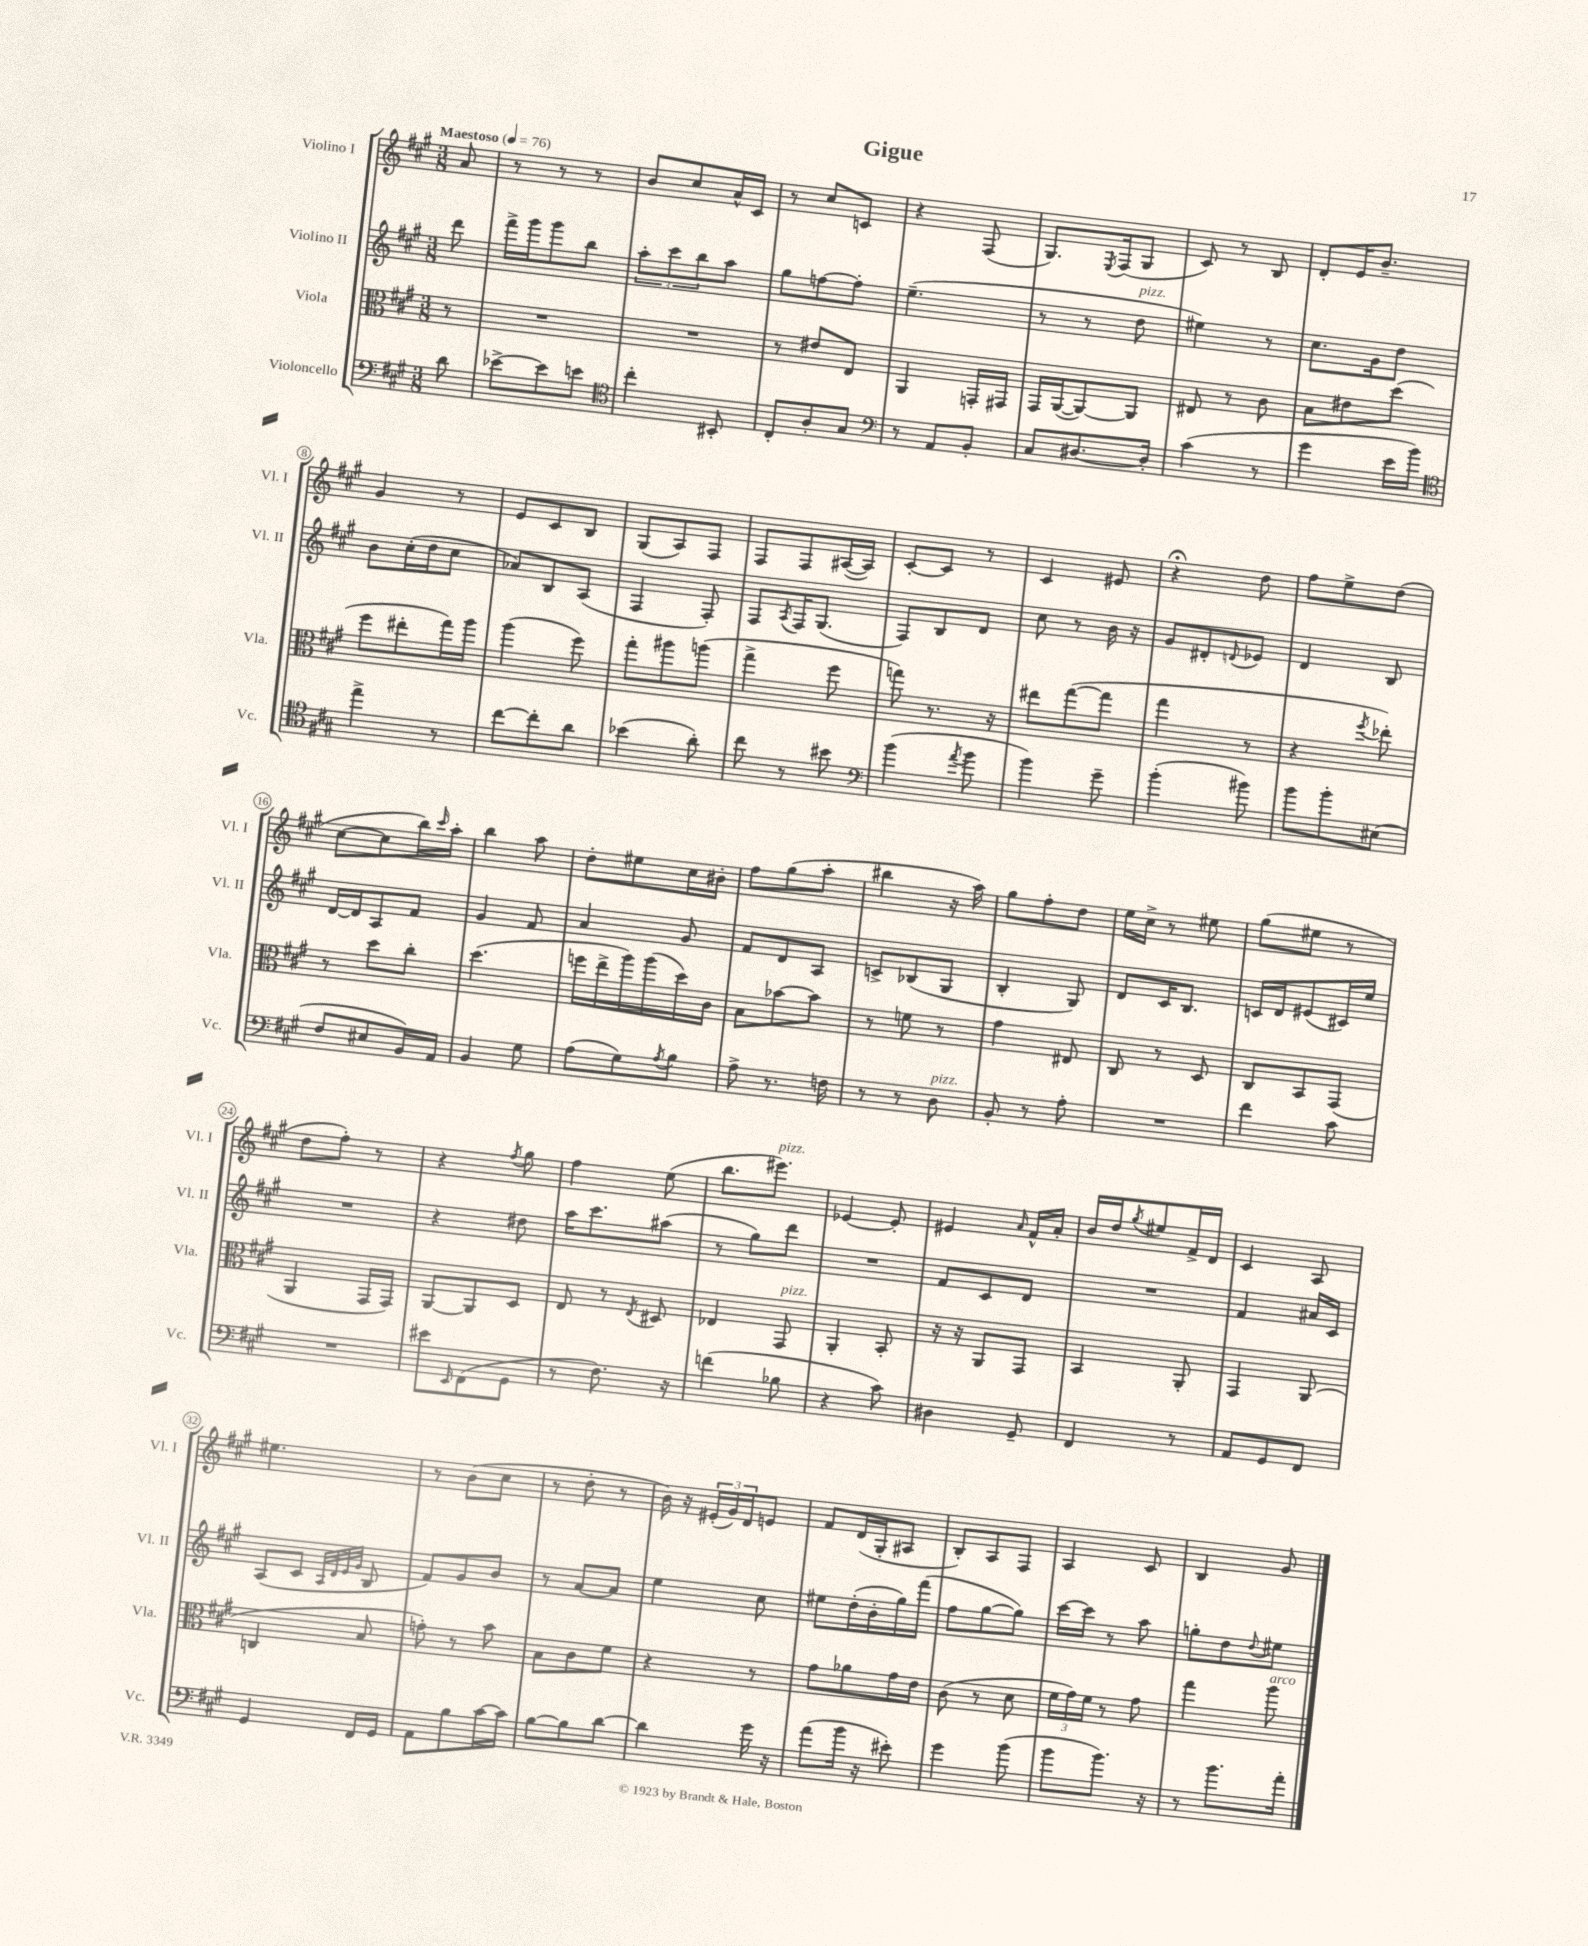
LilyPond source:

\header { title = "Gigue" }
<<
\new StaffGroup <<
\new Staff = "s0" \with { instrumentName = "Violino I" shortInstrumentName = "Vl. I" } {
    \clef treble \key a \major \numericTimeSignature \time 3/8 \partial 8 \tempo "Maestoso" 4 = 76
    a'8 |
    r8 r8 r8 |
    b'8 cis''8 a'16-^ cis'16 |
    r8 cis''8 c'8 |
    r4 fis8( |
    gis8.) \acciaccatura { e8 } fis16( gis8 |
    cis'8) r8 b8 |
    d'8-. e'16 b'8.-- |
    gis'4 r8 |
    e'8 cis'8 b8 |
    gis8( a8) fis8 |
    fis8 fis8 ais16~( ais16) |
    cis'8~-. cis'8 r8 |
    cis'4 eis'8 |
    r4\fermata d''8 |
    fis''8 e''8-> d''8( |
    cis''8~ cis''8 b''16) \grace { cis'''16 } a''16-. |
    b''4 a''8 |
    d''8-. eis''8 cis''16 bis'16-. |
    fis''8 gis''8( a''8-. |
    bis''4 r16 a''16) |
    gis''8 fis''8-. d''8 |
    e''16 cis''16-> r8 eis''8 |
    gis''8( eis''8 r8 |
    d''8 fis''8-.) r8 |
    r4 \acciaccatura { fis''8 } gis''8 |
    fis''4 e''8( |
    b''8. eis'''8.^\markup { \italic "pizz." }) |
    ees'4~ ees'8-. |
    eis'4 \grace { a'16 } fis'16-^ a'16-. |
    b'16 d''16 \acciaccatura { gis''8 } eis''8 fis'16-> d'16 |
    cis'4 a8 |
    eis''4. |
    r8 b'8( cis''8 |
    r8 d''8-. r8 |
    b'16) r16 \tuplet 3/2 { eis'16-.( gis'16) d'16 } e'8 |
    fis'8 d'16( gis16-. ais8 |
    b8-.) a8 fis8 |
    a4 cis'8 |
    b4 gis'8 \bar "|." |
}
\new Staff = "s1" \with { instrumentName = "Violino II" shortInstrumentName = "Vl. II" } {
    \clef treble \key a \major \numericTimeSignature \time 3/8 \partial 8
    d'''8 |
    fis'''16-> gis'''16 gis'''8 b''8 |
    \tuplet 3/2 { a''8-. cis'''8 b''8 } a''8 |
    gis''8 f''8~ f''8-. |
    e''4.--( |
    r8 r8 d''8^\markup { \italic "pizz." } |
    eis''4) r8 |
    cis''8. gis'16 d''8 |
    b'8 cis''16-.( d''16 cis''8 |
    aes'8) b8 a8( |
    fis4 fis8-.) |
    fis8 \acciaccatura { a8 } fis16 gis8.( |
    fis8) b8 d'8 |
    cis''8 r8 b'16 r16 |
    gis'8 dis'8-. \appoggiatura { d'8 } ees'8 |
    d'4 b8 |
    d'16~ d'16 a8 fis'8 |
    gis'4 fis'8 |
    a'4 gis'8 |
    fis'8 d'8 a8 |
    c'8-> bes8( gis8 |
    b4-. gis8) |
    d'8 cis'16 b8. |
    c'16 d'16 eis'8( cis'16) e''16 |
    R4. |
    r4 dis''8 |
    a''16 cis'''8. ais''8( |
    r8 gis''8) d'''8 |
    R4. |
    fis'8 cis'8 d'8 |
    R4. |
    fis'4 ais'16 cis'16 |
    a8( cis'8 \grace { a32 d'32 e'32 gis'32 } b8 |
    fis'8) gis'8 b'8 |
    r8 a'8~ a'8 |
    e''4 cis''8 |
    eis''8 d''16-.( b'16-. gis''16) fis'''16( |
    fis''8 gis''8~ gis''8) |
    cis'''16~ cis'''16 r8 a''8 |
    g''8-. d''8 \appoggiatura { d''8 } eis''8 \bar "|." |
}
\new Staff = "s2" \with { instrumentName = "Viola" shortInstrumentName = "Vla." } {
    \clef alto \key a \major \numericTimeSignature \time 3/8 \partial 8
    r8 |
    R4. |
    R4. |
    r8 eis'8 e8 |
    a,4 g,16-. gis,16 |
    gis,16 a,16~( a,8~) a,8 |
    eis8 r8 cis'8 |
    b8 eis'8 d''8( |
    fis''8 eis''8-. gis''16) a''16 |
    a''4( fis''8) |
    gis''8-. ais''8 a''8( |
    gis''4-> fis''8 |
    g''8) r8. r16 |
    eis''8 gis''8~( gis''8 |
    gis''4 r8 |
    r4 \acciaccatura { fis''8 } ees''8-.) |
    r8 d''8 cis''8-. |
    d''4.( |
    f''16 e''16-> a''16) a''16( d''16) cis'16 |
    b8 bes'8~ bes'8 |
    r8 f'8 r8 |
    gis'4 eis8 |
    cis8 r8 d8 |
    cis8 b,8 gis,8( |
    a,4 gis,16 gis,16) |
    a,8~ a,8 d8 |
    e8 r8 \acciaccatura { e8 } dis8 |
    ees4 gis,8^\markup { \italic "pizz." } |
    a,4-. b,8-. |
    r16 r16 a,8 gis,8 |
    b,4 a,8-. |
    gis,4 a,8( |
    c4 b8 |
    g'8-.) r8 b'8 |
    b8 cis'8 fis'8 |
    r4 r8 |
    gis'8 aes'8 gis'16 e'16 |
    cis'8( r8 d'8 |
    \tuplet 3/2 { fis'16 gis'16) fis'16 } r8 gis'8 |
    gis''4 a''8^\markup { \italic "arco" } \bar "|." |
}
\new Staff = "s3" \with { instrumentName = "Violoncello" shortInstrumentName = "Vc." } {
    \clef bass \key a \major \numericTimeSignature \time 3/8 \partial 8
    d'8 |
    ees'8~-> ees'8 e'8 |
    \clef tenor cis''4-. bis,8-. |
    cis8-. a8-. gis8 |
    \clef bass r8 a,8 b,8-. |
    cis8 dis8.~ dis16-. |
    cis'4( r8 |
    gis'4 e'16 b'16) |
    \clef tenor e''4-> r8 |
    cis''8~ cis''8-. a'8 |
    bes'4( a'8-.) |
    cis''8 r8 bis'8 |
    \clef bass b'4( \acciaccatura { a'8 } b'8 |
    b'4) gis'8-- |
    b'4-.( bis'8) |
    b'8 b'8-. eis8( |
    fis8 eis8 b,16) a,16 |
    b,4 gis8 |
    a8( gis8) \acciaccatura { a8 } b8 |
    a8-> r8. f16 |
    r8 r8 d8^\markup { \italic "pizz." } |
    b,8-. r8 a8-. |
    R4. |
    fis'4 cis'8 |
    R4. |
    eis'8 \grace { e,16 } fis,8( gis,8 |
    r8 fis8.) r16 |
    f'4( bes8 |
    r4 cis'8) |
    dis4 gis,8-- |
    fis,4 r8 |
    a,8 gis,8 fis,8 |
    gis,4 fis,16 gis,16 |
    a,8 b8 cis'16~ cis'16 |
    b8~ b8 d'8~ |
    d'4 gis'16 r16 |
    a'8( b'16 r16 eis'8-.) |
    gis'4 b'8( |
    b'8 b'8.) r16 |
    r8 b'8. a'16-. \bar "|." |
}
>>
>>
\layout { \context { \Score \override BarNumber.stencil = #(make-stencil-circler 0.1 0.3 ly:text-interface::print) } }
